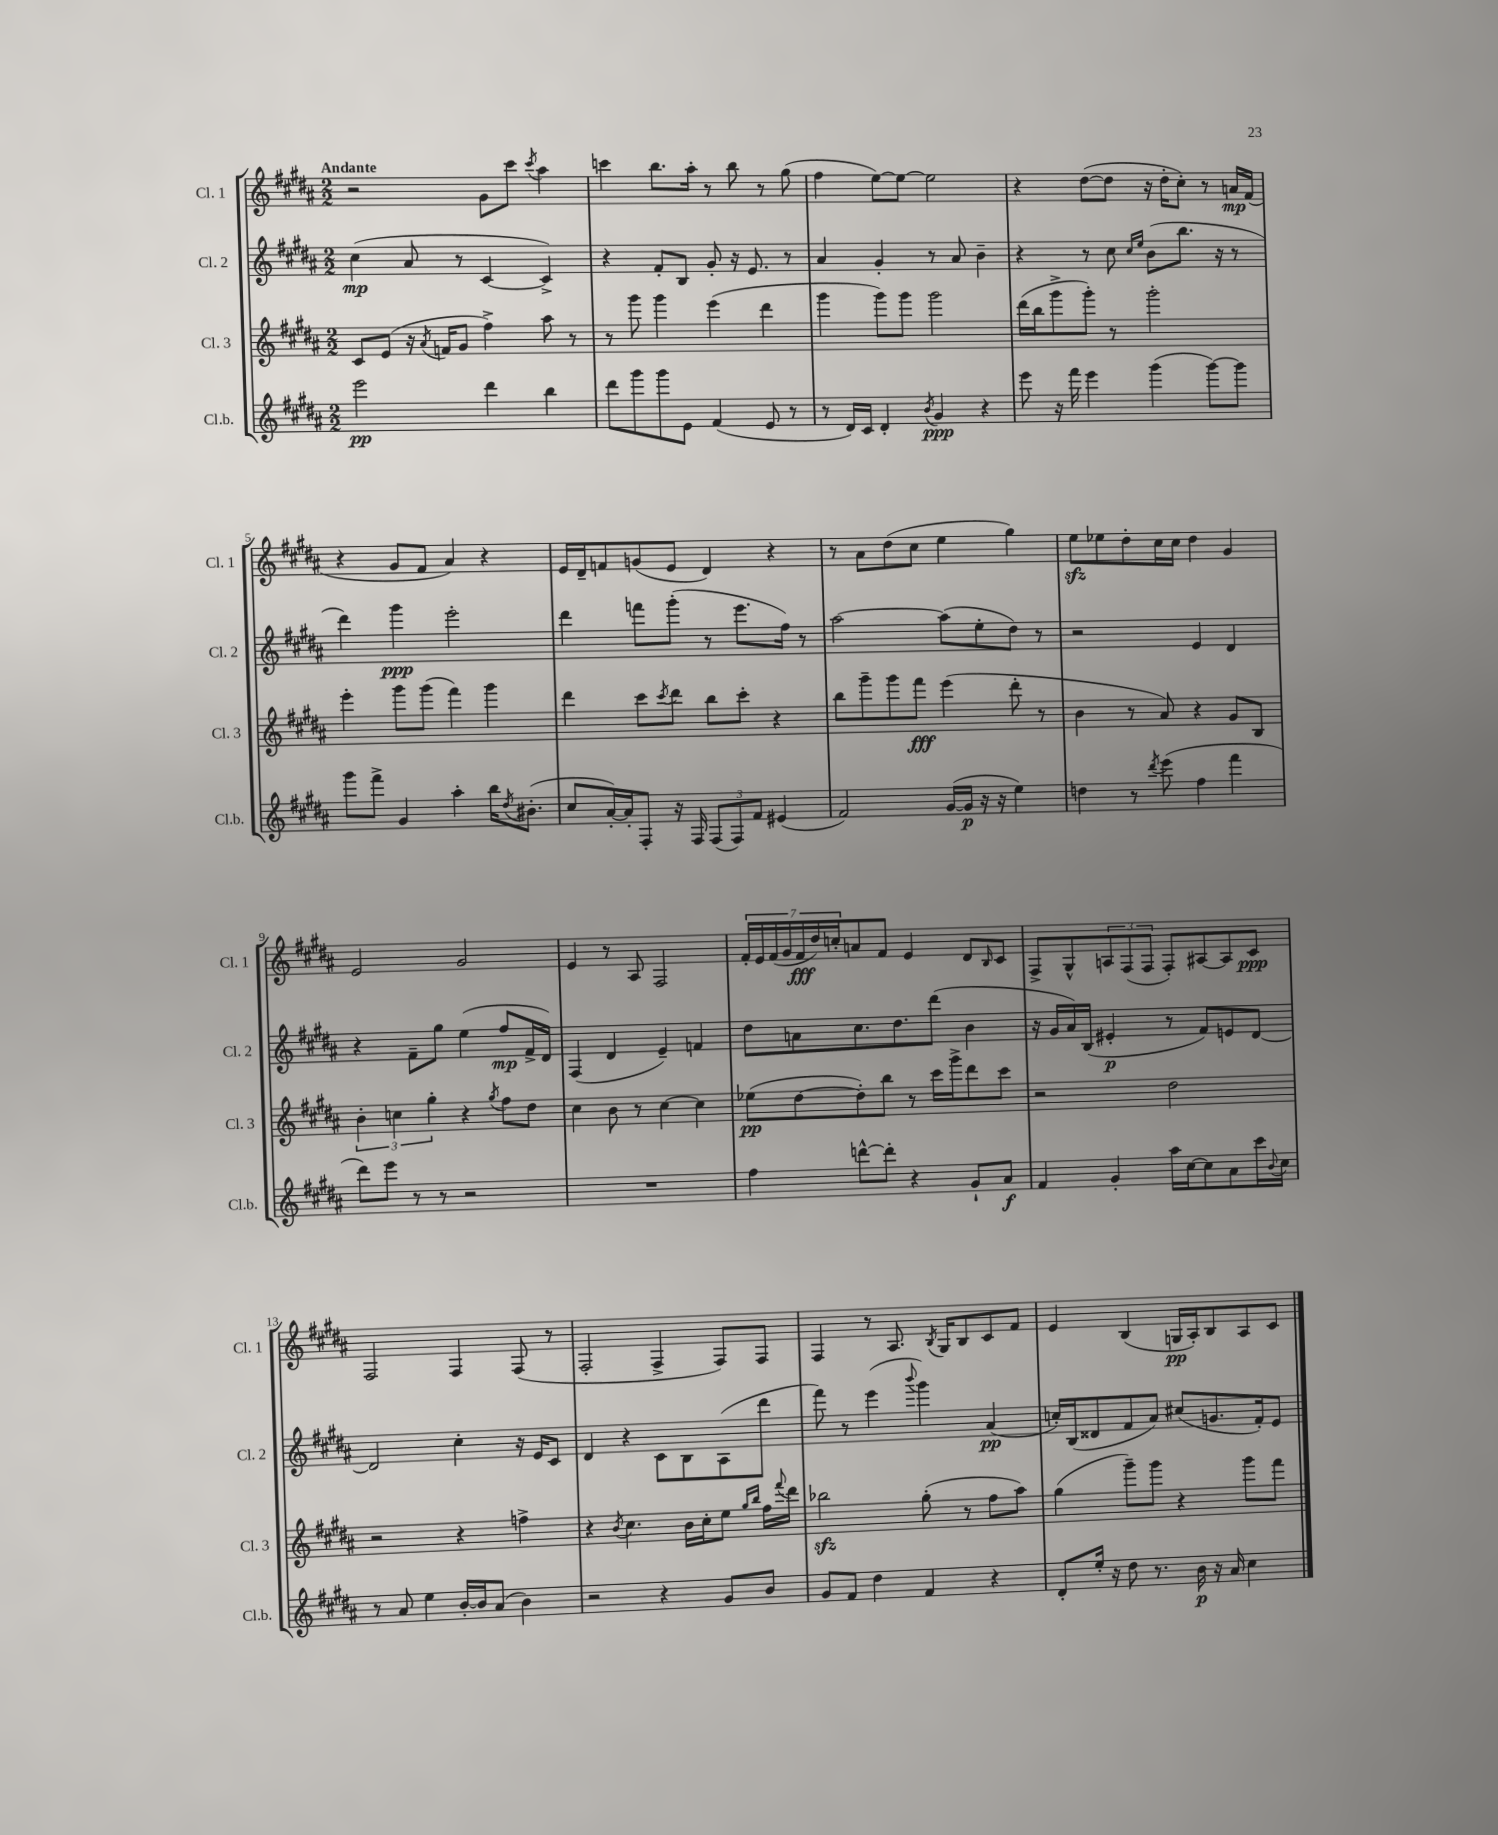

**kern	**dynam	**kern	**dynam	**kern	**dynam	**kern	**dynam
*part4	*part4	*part3	*part3	*part2	*part2	*part1	*part1
*staff4	*staff4	*staff3	*staff3	*staff2	*staff2	*staff1	*staff1
*I"Cl.b.	*	*I"Cl. 3	*	*I"Cl. 2	*	*I"Cl. 1	*
*I'Cl.b.	*	*I'Cl. 3	*	*I'Cl. 2	*	*I'Cl. 1	*
*clefG2	*	*clefG2	*	*clefG2	*	*clefG2	*
*k[f#c#g#d#a#]	*	*k[f#c#g#d#a#]	*	*k[f#c#g#d#a#]	*	*k[f#c#g#d#a#]	*
*M2/2	*	*M2/2	*	*M2/2	*	*M2/2	*
=1	=1	=1	=1	=1	=1	=1	=1
!	!	!	!	!	!	!LO:TX:a:B:t=Andante	!
2eee\	pp	8c#/L	.	(4cc#\	mp	2r	.
.	.	(8e/J	.	.	.	.	.
.	.	16r	.	8a#/	.	.	.
.	.	8qa#/	.	.	.	.	.
.	.	16fn/KL	.	.	.	.	.
.	.	8g#/J	.	8r	.	.	.
4ddd#\	.	4ff#^\)	.	[4c#/	.	8g#\L	.
.	.	.	.	.	.	8ccc#\J	.
.	.	.	.	.	.	8qccc#/	.
4bb\	.	8aa#\	.	4c#^/])	.	4aa#\	.
.	.	8r	.	.	.	.	.
=2	=2	=2	=2	=2	=2	=2	=2
8ddd#\L	.	8r	.	4r	.	4cccn\	.
8ggg#\	.	8ggg#\	.	.	.	.	.
8ggg#\	.	4ggg#\	.	8f#'/L	.	8.bb\L	.
8e\J	.	.	.	8B/J	.	.	.
.	.	.	.	.	.	16aa#'\Jk	.
(4f#/	.	(4eee\	.	8g#'/	.	8r	.
.	.	.	.	16r	.	8bb\	.
.	.	.	.	8.e/	.	.	.
8e/	.	4ddd#\	.	.	.	8r	.
8r	.	.	.	8r	.	(8gg#\	.
=3	=3	=3	=3	=3	=3	=3	=3
8r	.	4ggg#\	.	4a#/	.	4ff#\	.
16d#/LL)	.	.	.	.	.	.	.
16c#/JJ	.	.	.	.	.	.	.
4d#'/	.	8ggg#\L)	.	4g#'/	.	[8ee\L)	.
.	.	8ggg#\J	.	.	.	8ee\J_	.
8qb/	.	.	.	.	.	.	.
4g#/	ppp	2ggg#\	.	8r	.	2ee\]	.
.	.	.	.	8a#/	.	.	.
4r	.	.	.	4b~\	.	.	.
=4	=4	=4	=4	=4	=4	=4	=4
8eee\	.	(16ddd#\LL	.	4r	.	4r	.
.	.	16bb\J	.	.	.	.	.
16r	.	8ggg#^\	.	.	.	.	.
16fff#\	.	.	.	.	.	.	.
4eee\	.	8ggg#'\J)	.	8r	.	([8dd#\L	.
.	.	8r	.	8cc#\	.	8dd#\J]	.
.	.	.	.	16qqcc#/LL	.	.	.
.	.	.	.	16qqee/JJ	.	.	.
(4ggg#\	.	2ggg#'\	.	(8b\L	.	16r	.
.	.	.	.	.	.	16dd#'\KL	.
.	.	.	.	8.bb\J	.	8cc#'\J)	.
[8ggg#\L)	.	.	.	.	.	8r	.
.	.	.	.	16r	.	.	.
8ggg#\J]	.	.	.	8r	.	16an/LL	mp
.	.	.	.	.	.	(16f#/JJ	.
!!LO:LB:g=z
=5	=5	=5	=5	=5	=5	=5	=5
8ggg#\L	.	4eee'\	.	4ddd#\)	.	4r	.
8fff#^\J	.	.	.	.	.	.	.
4g#/	.	8ggg#\L	.	4ggg#\	ppp	8g#/L	.
.	.	(8ggg#\J	.	.	.	8f#/J	.
4aa#'\	.	4fff#\)	.	2eee'\	.	4a#/)	.
16bb\KL	.	4ggg#\	.	.	.	4r	.
8qdd#/	.	.	.	.	.	.	.
(8.b#X'\J	.	.	.	.	.	.	.
=6	=6	=6	=6	=6	=6	=6	=6
8cc#/L	.	4ddd#\	.	4ddd#\	.	16e/LL	.
.	.	.	.	.	.	16d#~/J	.
[16a#'/L)	.	.	.	.	.	8fn/	.
16a#'/J]	.	.	.	.	.	.	.
8F#'/J	.	8ccc#\L	.	8fffn\L	.	(8gn/	.
.	.	8qccc#/	.	.	.	.	.
16r	.	8ddd#\J	.	(8ggg#'\J	.	8e/J	.
16F#/	.	.	.	.	.	.	.
(12F#/L	.	8bb\L	.	8r	.	4d#/)	.
12F#/)	.	.	.	.	.	.	.
.	.	8ccc#'\J	.	8.eee\L	.	.	.
12f#/J	.	.	.	.	.	.	.
(4e#X/	.	4r	.	.	.	4r	.
.	.	.	.	16ff#\Jk)	.	.	.
.	.	.	.	8r	.	.	.
=7	=7	=7	=7	=7	=7	=7	=7
2f#/)	.	8bb\L	.	[2aa#\	.	8r	.
.	.	8ggg#~\	.	.	.	8a#\L	.
.	.	8ggg#\	.	.	.	(8dd#\	.
.	.	8fff#\J	fff	.	.	8cc#\J	.
([16g#/LL	.	(4eee\	.	(8aa#\L]	.	4ee\	.
16g#/JJ]	p	.	.	.	.	.	.
16r	.	.	.	8ee'\	.	.	.
16r	.	.	.	.	.	.	.
4ee\)	.	8ddd#'\	.	8dd#\J)	.	4gg#\)	.
.	.	8r	.	8r	.	.	.
=8	=8	=8	=8	=8	=8	=8	=8
4ddn\	.	4b\	.	2r	.	8eezz\L	.
.	.	.	.	.	.	8ee-X\	.
8r	.	8r	.	.	.	8dd#'\	.
8qddd#/	.	.	.	.	.	.	.
(8eee\	.	8a#/)	.	.	.	16cc#\L	.
.	.	.	.	.	.	16cc#\JJ	.
4ff#\	.	4r	.	4e/	.	4dd#\	.
4fff#\	.	8g#/L	.	4d#/	.	4g#/	.
.	.	8B/J	.	.	.	.	.
!!LO:LB:g=z
=9	=9	=9	=9	=9	=9	=9	=9
8ddd#\L)	.	6b'\	.	4r	.	2e/	.
8eee\J	.	.	.	.	.	.	.
.	.	6ccn\	.	.	.	.	.
8r	.	.	.	8f#~\L	.	.	.
.	.	6gg#'\	.	.	.	.	.
8r	.	.	.	8gg#\J	.	.	.
2r	.	4r	.	(4ee\	.	2g#/	.
.	.	8qgg#/	.	.	.	.	.
.	.	8ff#\L	.	8ff#/L	mp	.	.
.	.	8dd#\J	.	16f#^/L	.	.	.
.	.	.	.	16d#/JJ)	.	.	.
=10	=10	=10	=10	=10	=10	=10	=10
1r	.	4cc#\	.	(4F#/	.	4e/	.
.	.	8b\	.	4d#/	.	8r	.
.	.	8r	.	.	.	8A#/	.
.	.	[4cc#\	.	4e~/)	.	2F#/	.
.	.	4cc#\]	.	4fn/	.	.	.
=11	=11	=11	=11	=11	=11	=11	=11
4ff#\	.	(8ee-X\L	pp	8dd#\L	.	28f#'/LL	.
.	.	.	.	.	.	28e/	.
.	.	.	.	.	.	(28f#/	.
.	.	.	.	.	.	28g#/	.
.	.	[8dd#\	.	8an\	.	.	.
.	.	.	.	.	.	28f#/	fff
.	.	.	.	.	.	28dd#/)	.
.	.	.	.	.	.	28ccn'/J	.
[8dddn^^\L	.	8dd#'\])	.	8.cc#\	.	8an/	.
8ddd'\J]	.	8bb\J	.	.	.	8f#/J	.
.	.	.	.	8.dd#\	.	.	.
4r	.	8r	.	.	.	4e/	.
.	.	16ccc#\LL	.	(8ddd#\J	.	.	.
.	.	16ggg#^\J	.	.	.	.	.
8g#`/L	.	8ddd#\	.	4b\	.	8d#/L	.
.	.	.	.	.	.	16qqB/	.
8a#/J	f	8ccc#\J	.	.	.	8c#/J	.
=12	=12	=12	=12	=12	=12	=12	=12
4f#/	.	2r	.	16r	.	8F#^/L	.
.	.	.	.	16g#/LL	.	.	.
.	.	.	.	16a#/)	.	8G#^^/	.
.	.	.	.	(16B/JJ	.	.	.
4g#'/	.	.	.	4e#X'/	p	12An/	.
.	.	.	.	.	.	(12F#/	.
.	.	.	.	.	.	12F#/J	.
16aa#\LL	.	2dd#\	.	8r	.	8F#'/L)	.
[16cc#\J	.	.	.	.	.	.	.
8cc#\]	.	.	.	8f#/L)	.	[8A#X/	.
8a#\	.	.	.	8en/	.	8A#/]	.
16ccc#\L	.	.	.	[8d#/J	.	8c#/J	ppp
8qqb/	.	.	.	.	.	.	.
16cc#\JJ	.	.	.	.	.	.	.
!!LO:LB:g=z
=13	=13	=13	=13	=13	=13	=13	=13
8r	.	2r	.	2d#/]	.	2F#/	.
8a#/	.	.	.	.	.	.	.
4ee\	.	.	.	.	.	.	.
[16b'/LL	.	4r	.	4cc#'\	.	4F#/	.
16b/J]	.	.	.	.	.	.	.
(8a#/J	.	.	.	.	.	.	.
4b\)	.	4ffn^\	.	16r	.	(8F#/	.
.	.	.	.	16e/KL	.	.	.
.	.	.	.	8c#/J	.	8r	.
=14	=14	=14	=14	=14	=14	=14	=14
2r	.	4r	.	4d#/	.	2F#'/	.
.	.	8qb/	.	.	.	.	.
.	.	4.cc#\	.	4r	.	.	.
4r	.	.	.	8c#\L	.	4F#^/	.
.	.	16b\LL	.	8B\	.	.	.
.	.	16cc#'\J	.	.	.	.	.
8g#/L	.	8ee\J	.	(8A#\	.	8F#/L)	.
.	.	16qqgg#/LL	.	.	.	.	.
.	.	16qqbb/JJ	.	.	.	.	.
8b/J	.	16ff#\LL	.	8ddd#\J	.	8F#/J	.
.	.	8qqfff#/	.	.	.	.	.
.	.	16ddd#\JJ	.	.	.	.	.
=15	=15	=15	=15	=15	=15	=15	=15
8g#/L	.	2bb-Xzz\	.	8fff#\)	.	4F#/	.
8f#/J	.	.	.	8r	.	.	.
4dd#\	.	.	.	(4eee\	.	8r	.
.	.	.	.	.	.	8.A#/	.
.	.	.	.	8qqbbb/	.	.	.
4f#/	.	(8gg#'\	.	4ggg#\)	.	.	.
.	.	.	.	.	.	8qB/	.
.	.	.	.	.	.	16G#/KL	.
.	.	8r	.	.	.	8B/	.
4r	.	8ff#\L	.	(4a#/	pp	8c#/	.
.	.	8aa#\J)	.	.	.	8f#/J	.
=16	=16	=16	=16	=16	=16	=16	=16
8d#'/L	.	(4gg#\	.	16ccn'/LL)	.	4e/	.
.	.	.	.	(16B/J	.	.	.
16ee'/Jk	.	.	.	8d##X/	.	.	.
16r	.	.	.	.	.	.	.
8dd#\	.	8ggg#~\L)	.	8f#/	.	(4B/	.
8.r	.	8ggg#\J	.	8a#/J)	.	.	.
.	.	4r	.	(8cc#X/L	.	16Gn/LL	pp
16b\	p	.	.	.	.	16A#'/J)	.
16r	.	.	.	8.gn/	.	8B/	.
16a#/	.	.	.	.	.	.	.
4cc#\	.	8ggg#\L	.	.	.	8A#/	.
.	.	.	.	16f#'/k)	.	.	.
.	.	8fff#\J	.	8e/J	.	8c#/J	.
==	==	==	==	==	==	==	==
*-	*-	*-	*-	*-	*-	*-	*-
